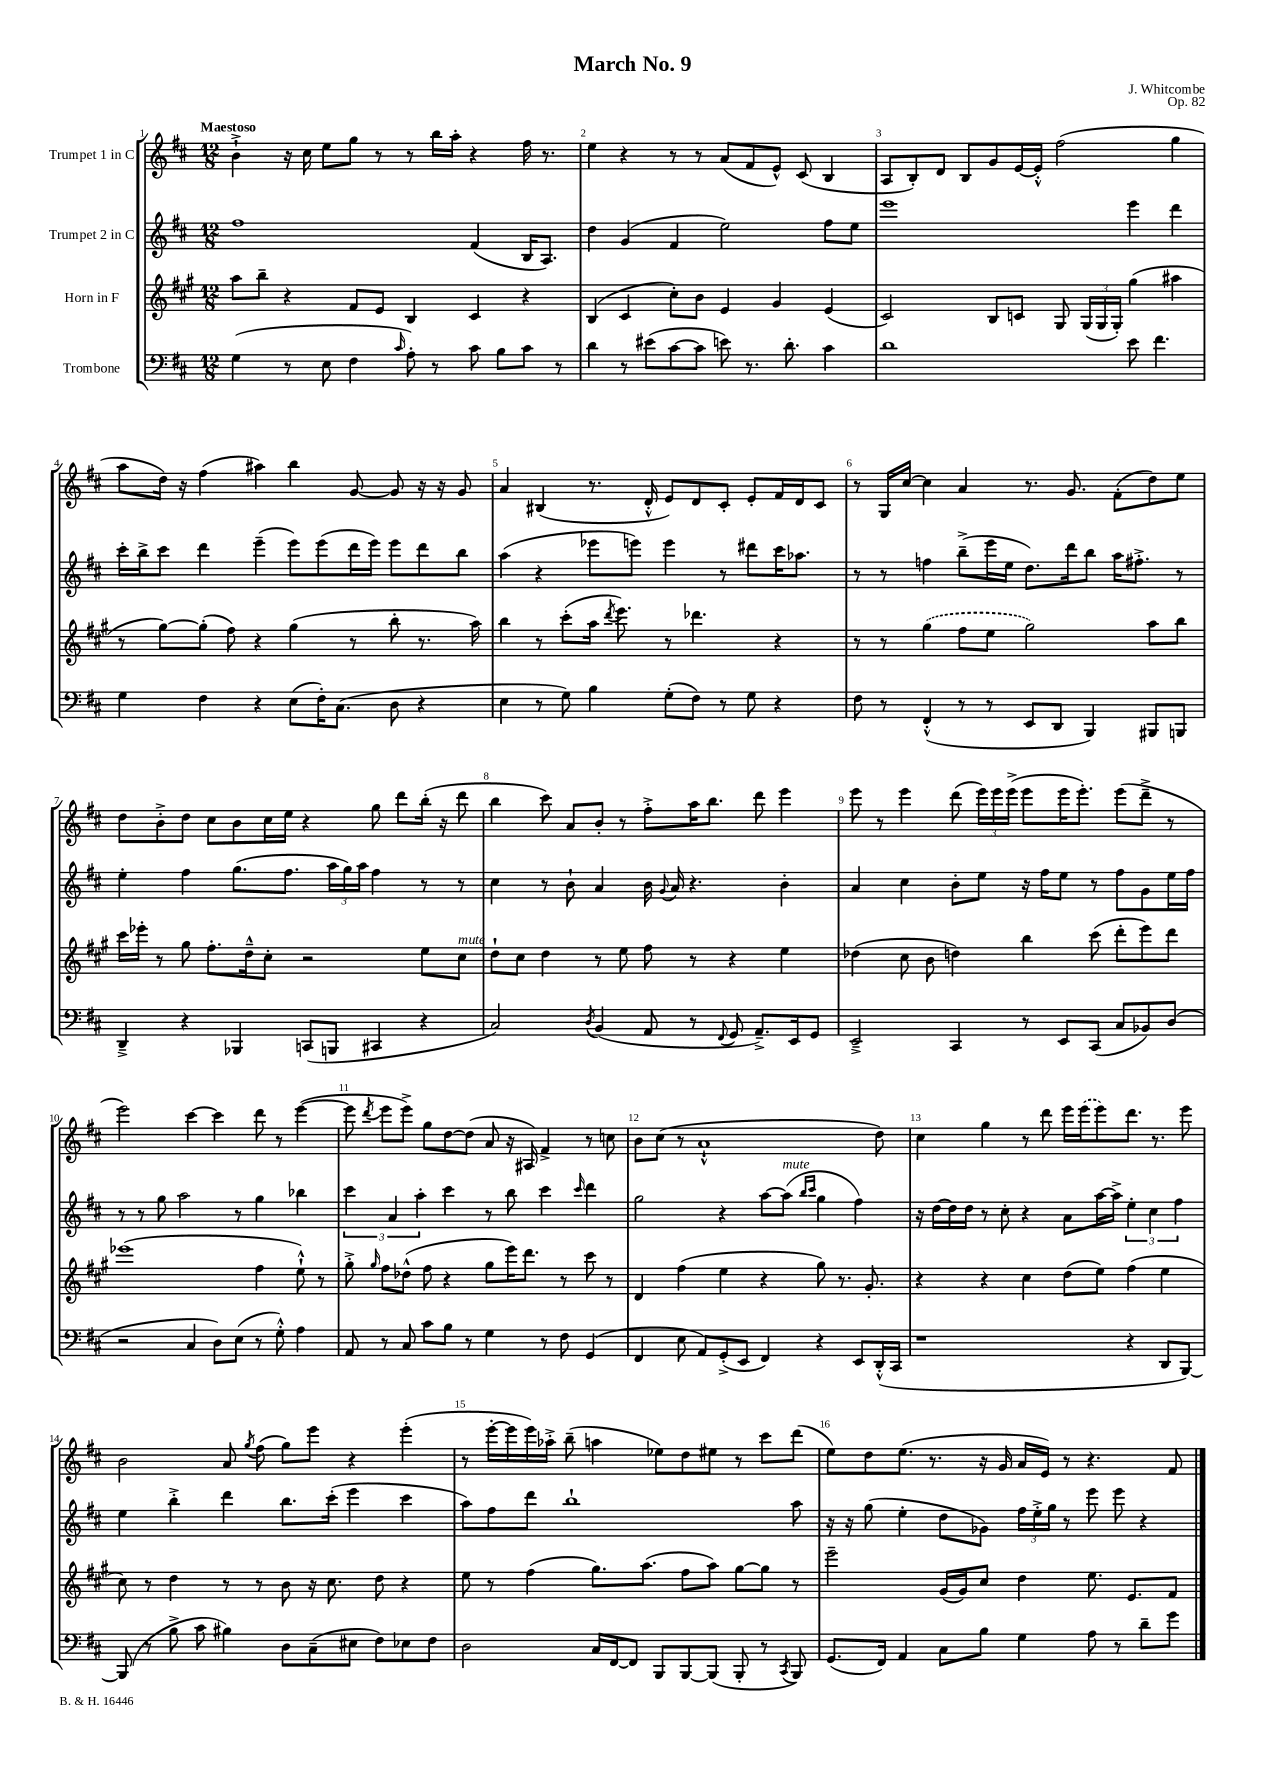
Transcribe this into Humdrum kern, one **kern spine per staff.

**kern	**kern	**kern	**kern
*staff4	*staff3	*staff2	*staff1
*clefF4	*clefG2	*clefG2	*clefG2
*k[f#c#]	*k[f#c#g#]	*k[f#c#]	*k[f#c#]
*M12/8	*M12/8	*M12/8	*M12/8
(4G\	8aa\L	1ff#	4b`^\
.	8bb~\J	.	.
8r	4r	.	16r
.	.	.	16cc#\
8E\	.	.	8ee\L
4F#\	8f#/L	.	8gg\J
.	8e/J	.	8r
16qqc#/	.	.	.
8A'\)	4B/	.	8r
8r	.	.	16bb\LL
.	.	.	16aa'\JJ
8c#\	4c#/	(4f#/	4r
8B\L	.	.	.
8c#\J	4r	16B/LK	16ff#\
.	.	8.A/J)	8.r
8r	.	.	.
=	=	=	=
4d\	(4B/	4dd\	4ee\
8r	4c#/	(4g/	4r
(8e#\L	.	.	.
[8c#\	8cc#'\L)	4f#/	8r
8c#\]J	8b\J	.	8r
8e\)	4e/	2ee\)	(8a/L
8.r	.	.	8f#/
.	4g#/	.	8e^^/J)
8.d'\	.	.	.
.	.	.	(8c#/
4c#\	(4e/	8ff#\L	4B/
.	.	8ee\J	.
=	=	=	=
1d	2c#/)	1eee	8A/L
.	.	.	8B'/)
.	.	.	8d/J
.	.	.	8B/L
.	8B/L	.	8g/
.	8c/J	.	[16e/L
.	.	.	16e'^^/]JJ
.	8G#/	.	(2ff#\
.	(24G#/LL	.	.
.	24G#/	.	.
.	24G#'/JJ)	.	.
8e\	(4gg#\	4eee\	.
4.f#\	.	.	.
.	4aa#\	4ddd\	4gg\
=	=	=	=
4G\	8r	16ccc#'\LL	8aa\L
.	.	16bb^\J	.
.	[8gg#\L)	8ccc#\J	16dd\Jk)
.	.	.	16r
4F#\	(8gg#'\]J	4ddd\	(4ff#\
.	8ff#\)	.	.
4r	4r	(4eee~\	4aa#\)
(8E\L	(4gg#\	8eee\L)	4bb\
16F#'\K)	.	(8eee\	.
(8.C#\J	.	.	.
.	8r	16ddd\L	[8g/
.	.	16eee\JJ)	.
8D\	8bb'\	8eee\L	8g/]
4r	8.r	8ddd\	16r
.	.	.	16r
.	.	8bb\J	8g/
.	16aa\)	.	.
=	=	=	=
4E\	4bb\	(4aa\	4a/
8r	8r	4r	(4B#/
8G\)	(8ccc#'\L	.	.
4B\	16aa\Jk	8eee-\L	8.r
.	8qddd/	.	.
.	8.eee\)	.	.
.	.	8eee\J)	.
.	.	.	16d'^^/
(8G'\L	8r	4eee\	8e/L)
8F#\J)	4.ddd-\	.	8d/
8r	.	8r	8c#'/J
8G\	.	8ddd#\L	8e'/L
4r	4r	16ccc#\K	16f#/L
.	.	8.aa-\J	16d/J
.	.	.	8c#/J
=	=	=	=
8F#\	8r	8r	8r
8r	8r	8r	16G/LL
.	.	.	[16cc#/JJ
(4FF#'^^/	(4gg#\	4ff\	4cc#\]
8r	8ff#\L	(8bb~^\L	4a/
8r	8ee\J	16eee\L	.
.	.	16ee\JJ	.
8EE/L	2gg#\)	8.dd\L)	8.r
8DD/J	.	.	.
.	.	16ddd\k	8.g/
4BBB/)	.	8bb\J	.
.	.	16aa\LK	(8f#'\L
.	.	8.ff#'^\J	.
8BBB#/L	8aa\L	.	8dd\)
8BBB/J	8bb\J	8r	8ee\J
=	=	=	=
4DD~^/	16ccc#\LL	4ee'\	8dd\L
.	16eee-'\JJ	.	.
.	8r	.	8b'^\
4r	8gg#\	4ff#\	8dd\J
.	8.ff#'\L	.	8cc#\L
4BBB-/	.	(8.gg\L	8b\
.	16dd~^^\k	.	.
.	8cc#'\J	.	16cc#\L
.	.	8.ff#\J	16ee\JJ
(8CC/L	2r	.	4r
8BBB/J	.	24aa\LL	.
.	.	24gg\)	.
.	.	24aa\JJ	.
4CC#/	.	4ff#\	8gg\
.	.	.	8ddd\L
4r	8ee\L	8r	(16bb'\Jk
.	.	.	16r
.	8cc#\J	8r	8ddd\
=	=	=	=
2C#/)	8dd`\L	4cc#\	4bb\
.	8cc#\J	.	.
.	4dd\	8r	8ccc#\)
.	.	8b`\	8a/L
8qD/	.	.	.
(4BB/	8r	4a/	8b'/J
.	8ee\	.	8r
8AA/	8ff#\	16b\	8ff#'^\L
.	.	8qqg/	.
.	.	16a/	.
8r	8r	4.r	16aa\K
.	.	.	8.bb\J
8qqFF#/	.	.	.
8GG/	4r	.	.
8.AA~^/L)	.	.	8ddd\
.	4ee\	4b'\	4eee\
16EE/k	.	.	.
8GG/J	.	.	.
=	=	=	=
2EE~^/	(4dd-\	4a/	8eee\
.	.	.	8r
.	8cc#\	4cc#\	4eee\
.	8b\	.	.
4CC#/	4dd\)	8b'\L	(8ddd\
.	.	8ee\J	24eee\LL)
.	.	.	24eee\
.	.	.	(24eee^\JJ
8r	4bb\	16r	8eee\L
.	.	16ff#\LK	.
8EE/L	.	8ee\J	16eee\K
.	.	.	8.eee'\J)
(8CC#/J	(8ccc#\	8r	.
8C#/L	8ddd'\L	8ff#\L	(8eee\L
8BB-/)	8eee\)	8g\	8ddd~^\J
(8D/J	8ddd\J	16ee\L	8r
.	.	16ff#\JJ	.
=	=	=	=
2r	(1eee-	8r	2eee\)
.	.	8r	.
.	.	8gg\	.
.	.	2aa\	.
4C#/	.	.	[4ccc#\
8D\L)	.	.	4ccc#\]
(8E\J	.	8r	.
8r	4ff#\	4gg\	8ddd\
8G'^^\)	.	.	8r
4A\	8ee`^^\)	4bb-\	([4eee\
.	8r	.	.
=	=	=	=
8AA/	8gg#'^\	6ccc#\	8eee\]
.	16qqgg#/	.	8qddd/
8r	8ff#\L	.	8eee\L
.	.	6a/	.
8C#/	(8dd-^^\J	.	8eee^\J)
.	.	6aa'\	.
8c#\L	8ff#\	.	8gg\L
8B\J	4r	4ccc#\	[8dd\
8r	.	.	(8dd\]J
4G\	8gg#\L	8r	8a/
.	16eee\K)	8bb\	16r
.	8.ddd\J	.	16A#/)
8r	.	4ccc#\	4f#^/
8F#\	8r	.	.
.	.	16qqccc#/	.
(4GG/	8ccc#\	4ddd\	8r
.	8r	.	8cc\
=	=	=	=
4FF#/	4d/	2gg\	8b\L
.	.	.	(8cc#\J
8E\	(4ff#\	.	8r
8AA/L)	.	.	1a`^^
(8GG'^/	4ee\	4r	.
8EE/J	.	.	.
4FF#/)	4r	[8aa\L	.
.	.	(8aa\]J	.
.	.	16qqbb/LL	.
.	.	16qqccc#/JJ	.
4r	8gg#\)	4gg\	.
.	8.r	.	.
8EE/L	.	4ff#\)	.
.	8.g#'/	.	.
(16DD'^^/L	.	.	8dd\)
16CC#/JJ	.	.	.
=	=	=	=
1r	4r	16r	4cc#\
.	.	[16dd\LL	.
.	.	16dd\]	.
.	.	16dd\JJ	.
.	4r	8r	4gg\
.	.	8cc#'\	.
.	4cc#\	4r	8r
.	.	.	8ddd\
.	(8dd\L	8a\L	16eee\LL
.	.	.	(16eee\J
.	8ee\J)	[16aa\L	8eee\)
.	.	16aa^\]JJ	.
4r	(4ff#\	6ee'\	8.ddd\J
.	.	6cc#\	.
.	.	.	8.r
8DD/L	4ee\	.	.
.	.	6ff#\	.
[8BBB/J)	.	.	8eee\
=	=	=	=
(8BBB/]	8cc#\)	4ee\	2b\
8r	8r	.	.
8B^\	4dd\	4bb'^\	.
8c#\	.	.	.
4B#\)	8r	4ddd\	8a/
.	.	.	8qgg/
.	8r	.	(8ff#\
8D\L	8b\	8.bb\L	8gg\L)
(8C#~\	16r	.	8eee\J
.	8.cc#\	(16ccc#'\Jk	.
8E#\J	.	4eee\	4r
8F#\L)	8dd\	.	.
8E-\	4r	4ccc#\	(4eee'\
8F#\J	.	.	.
=	=	=	=
2D\	8ee\	8aa\L)	8r
.	8r	8ff#\	[16eee'\LL
.	.	.	16eee\]
.	(4ff#\	8ddd\J	16eee\)
.	.	.	16aa-'^\JJ
.	.	1bb`	(8bb~\
16C#/LL	8.gg#\L)	.	4aa\
[16FF#/J	.	.	.
8FF#/]J	.	.	.
.	(8.aa\J	.	.
8BBB/L	.	.	8ee-\L)
[8BBB/	8ff#\L	.	8dd\
(8BBB/]J	8aa\J)	.	8ee#\J
8BBB'/	[8gg#\L	.	8r
8r	8gg#\]J	.	8ccc#\L
8qCC#/	.	.	.
8BBB/)	8r	8aa\	(8ddd\J
=	=	=	=
(8.GG/L	2eee~\	16r	8ee\L)
.	.	16r	.
.	.	(8gg\	8dd\
16FF#/Jk)	.	.	.
4AA/	.	4ee'\	(8.ee\J
.	.	.	8.r
8C#\L	(16g#/LL	8dd\L	.
.	16g#/J)	.	.
8B\J	8cc#/J	8g-\J)	16r
.	.	.	16g/
4G\	4dd\	24ff#\LL	16a/LL
.	.	24ee'^\	.
.	.	.	16e/JJ)
.	.	24gg\JJ	.
.	.	8r	8r
8A\	8.ee\	8eee\	4.r
8r	.	8eee\	.
.	8.e/L	.	.
8d~\L	.	4r	.
8g\J	8f#/J	.	8f#/
==	==	==	==
*-	*-	*-	*-
